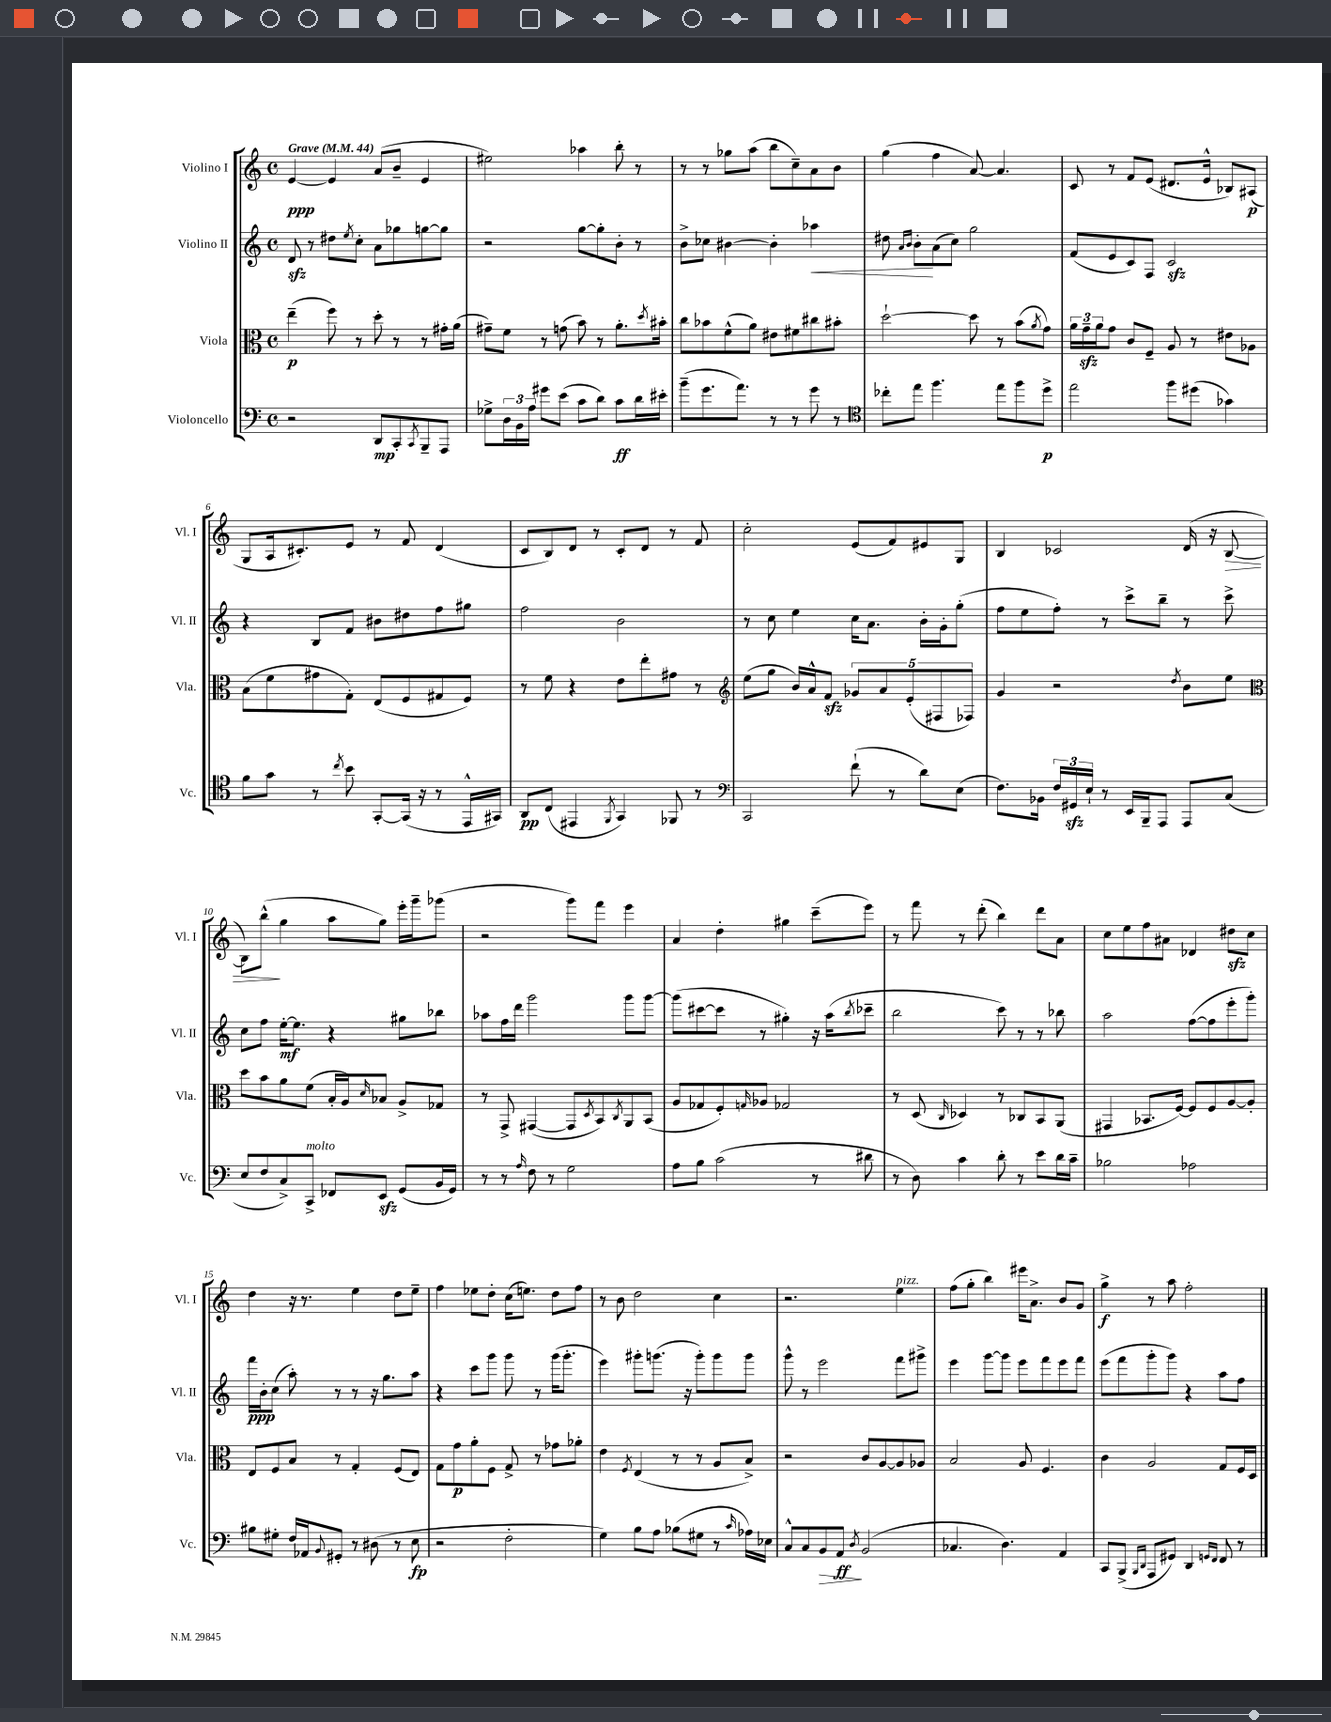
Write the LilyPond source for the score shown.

<<
\new StaffGroup <<
\new Staff = "s0" \with { instrumentName = "Violino I" shortInstrumentName = "Vl. I" } {
    \clef treble \key c \major \defaultTimeSignature \time 4/4 \tempo "Grave" 4 = 44
    e'4~\ppp e'4 a'8( b'8-- e'4 |
    eis''2) aes''4 b''8-. r8 |
    r8 r8 ges''8 a''8( b''8 c''8--) a'8 b'8 |
    g''4( f''4 a'8~) a'4. |
    c'8 r8 f'8 e'8( dis'8. e'16-^ bes8) ais8\p( |
    g8 a16 cis'8.-.) e'8 r8 f'8 d'4( |
    c'8 b8) d'8 r8 c'8-. d'8 r8 f'8 |
    c''2-. e'8( f'8) eis'8 g8 |
    b4 ces'2 d'16( r16 b8~\> |
    b8) b''8-^\!( g''4 a''8 g''8) e'''16-. g'''16-- ges'''8( |
    r2 g'''8) f'''8 e'''4 |
    a'4 d''4-. gis''4 c'''8--( e'''8) |
    r8 f'''8 r8 d'''8-.( b''4) d'''8 a'8 |
    c''8 e''8 f''8 ais'8 des'4 dis''8\sfz c''8 |
    d''4 r16 r8. e''4 d''8 e''8-- |
    f''4 ees''8 d''8-. c''16( e''8.) d''8 f''8 |
    r8 b'8 d''2 c''4 |
    r2. e''4^\markup { \italic "pizz." } |
    f''8( g''8-. b''4) eis'''16 a'8.-> b'8 g'8 |
    g''4->\f r8 a''8 f''2-. \bar "|." |
}
\new Staff = "s1" \with { instrumentName = "Violino II" shortInstrumentName = "Vl. II" } {
    \clef treble \key c \major \defaultTimeSignature \time 4/4
    d'8\sfz r8 dis''8 \acciaccatura { e''8 } c''8-. a'8 ges''8 g''8~ g''8 |
    r2 g''8~ g''8-. b'8-. r8 |
    b'8-> ces''8 bis'4~ bis'4-. aes''4\< |
    dis''8 \grace { a'16 b'16 } b'8-.\! a'8( c''8) g''2 |
    f'8( e'8 c'8) f8 c'2\sfz |
    r4 b8 f'8 bis'8 dis''8 f''8 gis''8 |
    f''2 b'2 |
    r8 c''8 e''4 c''16 a'8. b'16-. g'16-. g''8-.( |
    f''8 e''8 f''8-.) r8 c'''8-> b''8-- r8 c'''8-> |
    c''8 f''8 e''16~-.\mf e''8. r4 gis''8 bes''8 |
    aes''8 f''16 d'''16 g'''2 g'''8 g'''8~ |
    g'''8( cis'''8~ cis'''8 r8 gis''4-.) r16 a''16( \acciaccatura { b''8 } ces'''8-- |
    b''2 c'''8) r8 r8 bes''8 |
    a''2 f''8~( f''8 e'''8-. g'''8-.) |
    f'''16\ppp b'16-. c''8( a''8-.) r8 r8 r16 g''8. a''8 |
    r4 c'''8 g'''8 g'''8 r8 g'''16( g'''8.-. |
    e'''4) gis'''8-. g'''8.( r16 g'''8-.) g'''8 g'''8 |
    g'''8-^ r8 e'''2 f'''8 gis'''8-> |
    e'''4 g'''8~ g'''8 e'''8 f'''8 e'''8 f'''8 |
    e'''8( f'''8 g'''8-. g'''8) r4 a''8 f''8 \bar "|." |
}
\new Staff = "s2" \with { instrumentName = "Viola" shortInstrumentName = "Vla." } {
    \clef alto \key c \major \defaultTimeSignature \time 4/4
    e''4--\p( f''8) r8 d''8-. r8 r8 gis'16-. a'16( |
    gis'8--) f'8 r8 g'8( b'8) r8 a'8.-. \acciaccatura { d''8 } bis'16-. |
    c''8 bes'8 f'8-^( a'8) eis'8 fis'8 cis''8 bis'8-. |
    d''2~-! d''8 r8 b'8( \acciaccatura { a'8 } g'8) |
    \tuplet 3/2 { a'16 g'16--\sfz a'16 } g'8 c'8 f8-- a8 r8 eis'8 aes8 |
    b8( f'8 gis'8 g8-.) e8( f8 gis8 f8) |
    r8 f'8 r4 e'8 e''8-. gis'8 r8 |
    \clef treble e''8( g''8 b'16) a'16-^ f'8\sfz \tuplet 5/4 { ges'8 a'8 e'8-.( fis8 fes8) } |
    g'4 r2 \acciaccatura { d''8 } b'8 e''8 |
    \clef alto d''8 b'8 a'8 f'8( b16-. a16) \grace { d'16 } bes8 a8-> ges8 |
    r8 g,8-> gis,4~( gis,8 \acciaccatura { d8 } b,8) \acciaccatura { c8 } a,8 b,8( |
    a8 ges8 f8-.) \grace { g16 } aes8 ges2 |
    r8 d8( \grace { c16 } des4) r8 ces8 b,8 a,8( |
    gis,4 bes,8. f16~) f8 f8 a8~ a8-. |
    e8 f8 b8 r8 g4-. f8( e8) |
    g8 g'8\p a'8-. f8 g8-> r8 ges'8 aes'8-. |
    e'4 \acciaccatura { f8 } e4( r8 r8 a8 b8->) |
    r2 c'8 a8~ a8 aes8 |
    b2 a8 f4. |
    c'4 a2 g8 f16 d16 \bar "|." |
}
\new Staff = "s3" \with { instrumentName = "Violoncello" shortInstrumentName = "Vc." } {
    \clef bass \key c \major \defaultTimeSignature \time 4/4
    r2 d,8\mp c,8-. \acciaccatura { c,8 } b,,8-- a,,8 |
    ges8-> \tuplet 3/2 { d16 b,16 a16 } gis'8 e'8( c'8 d'8) c'8\ff d'16 eis'16-. |
    b'8--( g'8. a'8.) r8 r8 g'8 r8 |
    \clef tenor ces''8-. e''8 f''4. e''8 f''8 d''8->\p |
    e''2 f''8 dis''8( ges'4) |
    f'8 g'8 r8 \acciaccatura { c''8 } b'8 g,8~-. g,16( r16 r8 e,16-^ gis,16) |
    a,8\pp c8( eis,4 \acciaccatura { f,8 } g,4) fes,8 r8 |
    \clef bass c,2 f'8-!( r8 d'8) e8( |
    f8.) bes,16 \tuplet 3/2 { f16 gis,16\sfz e16-! } r8 e,16 b,,16-- a,,8 a,,8 c8( |
    e8 f8 c8->) c,8->^\markup { \italic "molto" } fes,8 e,8\sfz g,8( b,16 g,16) |
    r8 r8 \grace { a16 } f8 r8 g2 |
    a8 b8 c'2( r8 dis'8 |
    r8 d8) c'4 d'8-. r8 e'8 d'16 c'16-- |
    bes2 aes2 |
    bis8 gis8-. f16 aes,16 \appoggiatura { b,8 } gis,8-. r8 dis8( r8 e8\fp |
    r2 f2-. |
    g4) b8 a8 bes8( gis8 r8 \grace { c'16 } aes16) ees16 |
    c8-^ c8 b,8\> a,8\ff\! \acciaccatura { d8 } b,2( |
    ces4. d4.) a,4 |
    c,8 b,,8->( \grace { b,,16 d,16 } a,,8 gis,8) d,4 \grace { g,16 f,16 } f,8 r8 \bar "|." |
}
>>
>>
